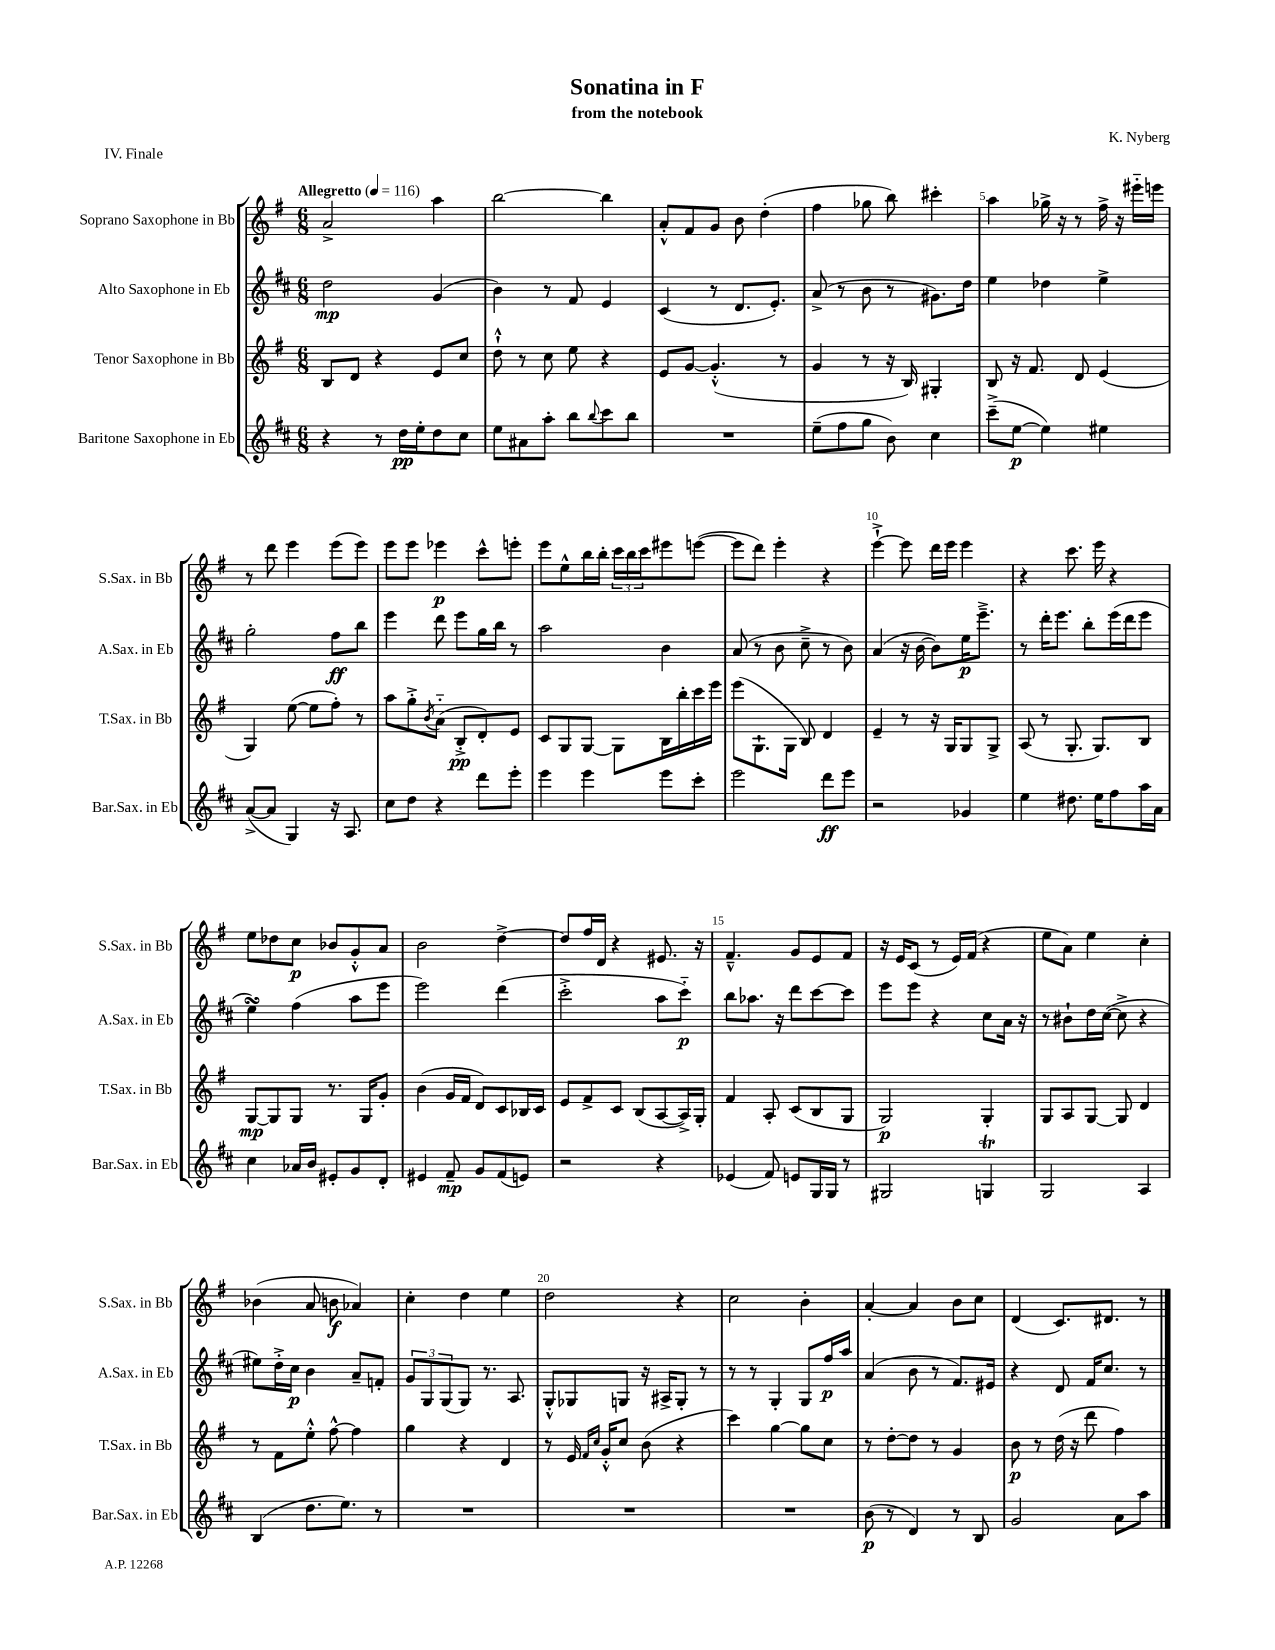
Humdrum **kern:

**kern	**dynam	**kern	**dynam	**kern	**dynam	**kern	**dynam
*part4	*part4	*part3	*part3	*part2	*part2	*part1	*part1
*staff4	*staff4	*staff3	*staff3	*staff2	*staff2	*staff1	*staff1
*I"Baritone Saxophone in Eb	*	*I"Tenor Saxophone in Bb	*	*I"Alto Saxophone in Eb	*	*I"Soprano Saxophone in Bb	*
*I'Bar.Sax. in Eb	*	*I'T.Sax. in Bb	*	*I'A.Sax. in Eb	*	*I'S.Sax. in Bb	*
*clefG2	*	*clefG2	*	*clefG2	*	*clefG2	*
*k[f#c#]	*	*k[f#]	*	*k[f#c#]	*	*k[f#]	*
*M6/8	*	*M6/8	*	*M6/8	*	*M6/8	*
*MM116	*	*MM116	*	*MM116	*	*MM116	*
=1	=1	=1	=1	=1	=1	=1	=1
!	!	!	!	!	!	!LO:TX:a:B:t=Allegretto	!
4r	.	8B/L	.	2dd\	mp	2a^/	.
.	.	8d/J	.	.	.	.	.
8r	.	4r	.	.	.	.	.
16dd\LL	pp	.	.	.	.	.	.
16ee'\J	.	.	.	.	.	.	.
8dd\	.	8e/L	.	(4g/	.	4aa\	.
8cc#\J	.	8cc/J	.	.	.	.	.
=2	=2	=2	=2	=2	=2	=2	=2
8ee\L	.	8dd`^^\	.	4b\)	.	[2bb\	.
8a#X\	.	8r	.	.	.	.	.
8aa'\J	.	8cc\	.	8r	.	.	.
8bb\L	.	8ee\	.	8f#/	.	.	.
8qqbb/	.	.	.	.	.	.	.
8ccc#\	.	4r	.	4e/	.	4bb\]	.
8bb\J	.	.	.	.	.	.	.
=3	=3	=3	=3	=3	=3	=3	=3
2.r	.	8e/L	.	(4c#/	.	8a'^^/L	.
.	.	[8g/J	.	.	.	8f#/	.
.	.	(4.g'^^/]	.	8r	.	8g/J	.
.	.	.	.	8.d/L	.	8b\	.
.	.	.	.	.	.	(4dd'\	.
.	.	.	.	8.e'/J)	.	.	.
.	.	8r	.	.	.	.	.
=4	=4	=4	=4	=4	=4	=4	=4
(8ee~\L	.	4g/	.	(8a^/	.	4ff#\	.
8ff#\	.	.	.	8r	.	.	.
8gg\J	.	8r	.	8b\	.	8gg-X\	.
8b\)	.	16r	.	8r	.	8bb\)	.
.	.	16B/)	.	.	.	.	.
4cc#\	.	4G#X'/	.	8.g#X\L)	.	4ccc#X'\	.
.	.	.	.	16dd\Jk	.	.	.
=5	=5	=5	=5	=5	=5	=5	=5
(8ccc#~^\L	.	8B/	.	4ee\	.	4aa\	.
[8ee\J	p	16r	.	.	.	.	.
.	.	8.f#/	.	.	.	.	.
4ee\])	.	.	.	4dd-X\	.	16gg-X^\	.
.	.	.	.	.	.	16r	.
.	.	8d/	.	.	.	8r	.
4ee#X\	.	(4e/	.	4ee^\	.	16ff#^\	.
.	.	.	.	.	.	16r	.
.	.	.	.	.	.	16eee#X\LL	.
.	.	.	.	.	.	16eeen\JJ	.
!!LO:LB:g=z
=6	=6	=6	=6	=6	=6	=6	=6
([8a^/L	.	4G/)	.	2gg'\	.	8r	.
8a/J]	.	.	.	.	.	8ddd\	.
4G/)	.	([8ee\	.	.	.	4eee\	.
.	.	8ee\L]	.	.	.	.	.
16r	.	8ff#'\J)	.	8ff#\L	ff	(8eee\L	.
8.A/	.	.	.	.	.	.	.
.	.	8r	.	8bb\J	.	8eee\J)	.
=7	=7	=7	=7	=7	=7	=7	=7
8cc#\L	.	8aa\L	.	4eee\	.	8eee\L	.
8dd\J	.	8gg'^\	.	.	.	8eee\J	.
.	.	8qb/	.	.	.	.	.
4r	.	(8a\J	.	8ddd\	.	4eee-X\	p
.	.	8B'^/L	pp	8eee\L	.	.	.
8ddd\L	.	8d'/)	.	16gg\L	.	8ccc^^\L	.
.	.	.	.	16bb\JJ	.	.	.
8eee'\J	.	8e/J	.	8r	.	8eeen'\J	.
=8	=8	=8	=8	=8	=8	=8	=8
4eee\	.	8c/L	.	2aa\	.	8eee\L	.
.	.	8G/	.	.	.	8ee^^\	.
4eee\	.	[8G/J	.	.	.	16bb\L	.
.	.	.	.	.	.	16bb'\JJ	.
.	.	8G\L]	.	.	.	24ccc\LL	.
.	.	.	.	.	.	24bb\	.
.	.	.	.	.	.	24ccc\J	.
8eee\L	.	16B\L	.	4b\	.	8eee#X\	.
.	.	16bb'\	.	.	.	.	.
8ccc#'\J	.	16ccc\	.	.	.	([8eeen\J	.
.	.	16eee\JJ	.	.	.	.	.
=9	=9	=9	=9	=9	=9	=9	=9
2eee\	.	(8eee\L	.	(8a/	.	8eee\L]	.
.	.	8.G`\	.	8r	.	8ddd\J)	.
.	.	.	.	8b\	.	4eee'\	.
.	.	16G\Jk	.	.	.	.	.
.	.	8B/)	.	8cc#~^\	.	.	.
8ddd\L	ff	4d/	.	8r	.	4r	.
8eee\J	.	.	.	8b\)	.	.	.
=10	=10	=10	=10	=10	=10	=10	=10
2r	.	4e~/	.	(4a/	.	[4eee`^\	.
.	.	8r	.	16r	.	8eee\]	.
.	.	.	.	[16b\	.	.	.
.	.	16r	.	8b\L])	.	16ddd\LL	.
.	.	16G/KL	.	.	.	16eee\JJ	.
4g-X/	.	8G/	.	16ee\K	p	4eee\	.
.	.	.	.	8.eee~^\J	.	.	.
.	.	8G^/J	.	.	.	.	.
=11	=11	=11	=11	=11	=11	=11	=11
4ee\	.	(8A/	.	8r	.	4r	.
.	.	8r	.	16ddd'\KL	.	.	.
.	.	.	.	8.eee\J	.	.	.
8.dd#X\	.	8.G'/	.	.	.	8.ccc\	.
.	.	.	.	8bb'\L	.	.	.
16ee\KL	.	8.G/L)	.	.	.	16eee\	.
8ff#\	.	.	.	(16eee\L	.	4r	.
.	.	.	.	16ddd\J	.	.	.
16aa\L	.	8B/J	.	8eee\J	.	.	.
16a\JJ	.	.	.	.	.	.	.
!!LO:LB:g=z
=12	=12	=12	=12	=12	=12	=12	=12
4cc#\	.	[8G/L	mp	4eesSSS\)	.	8ee\L	.
.	.	8G/]	.	.	.	8dd-X\	.
16a-X/LL	.	8G/J	.	(4ff#\	.	8cc\J	p
16b/JJ	.	.	.	.	.	.	.
8e#X'/L	.	8.r	.	.	.	8b-X/L	.
8g/	.	.	.	8aa\L	.	8g'^^/	.
.	.	16G/KL	.	.	.	.	.
8d'/J	.	8g'/J	.	8eee\J	.	8a/J	.
=13	=13	=13	=13	=13	=13	=13	=13
4e#X/	.	(4b\	.	2eee\)	.	2b\	.
8f#~/	mp	16g/LL	.	.	.	.	.
.	.	16f#/JJ	.	.	.	.	.
8g/L	.	8d/L)	.	.	.	.	.
(8f#/	.	8c/	.	(4ddd\	.	[4dd^\	.
8en/J)	.	16B-X/L	.	.	.	.	.
.	.	16c/JJ	.	.	.	.	.
=14	=14	=14	=14	=14	=14	=14	=14
2r	.	8e/L	.	2ccc#'^\	.	8dd/L]	.
.	.	8f#^/	.	.	.	16ff#/L	.
.	.	.	.	.	.	16d/JJ	.
.	.	8c/J	.	.	.	4r	.
.	.	(8B/L	.	.	.	.	.
4r	.	[8A/	.	8aa\L	.	8.e#X/	.
.	.	16A^/L])	.	8ccc#\J)	p	.	.
.	.	16G'/JJ	.	.	.	16r	.
=15	=15	=15	=15	=15	=15	=15	=15
(4e-X/	.	4f#/	.	8bb\L	.	4.f#~^^/	.
.	.	.	.	8.aa-X\J	.	.	.
8f#/)	.	8A'/	.	.	.	.	.
.	.	.	.	16r	.	.	.
8en/L	.	(8c/L	.	8ddd\L	.	8g/L	.
16G/L	.	8B/	.	[8ccc#\	.	8e/	.
16G/JJ	.	.	.	.	.	.	.
8r	.	8G/J	.	8ccc#\J]	.	8f#/J	.
=16	=16	=16	=16	=16	=16	=16	=16
2G#X/	.	2G/)	p	8eee\L	.	16r	.
.	.	.	.	.	.	16e/KL	.
.	.	.	.	8eee\J	.	(8c/J	.
.	.	.	.	4r	.	8r	.
.	.	.	.	.	.	16e/LL)	.
.	.	.	.	.	.	(16f#/JJ	.
4GnT/	.	4G'/	.	8cc#\L	.	4r	.
.	.	.	.	16a\Jk	.	.	.
.	.	.	.	16r	.	.	.
=17	=17	=17	=17	=17	=17	=17	=17
2G/	.	8G/L	.	8r	.	8ee\L	.
.	.	8A/	.	8b#X`\L	.	8a\J)	.
.	.	[8G/J	.	16dd\L	.	4ee\	.
.	.	.	.	([16cc#\JJ	.	.	.
.	.	8G/]	.	8cc#^\]	.	.	.
4A/	.	4d/	.	4r	.	4cc'\	.
!!LO:LB:g=z
=18	=18	=18	=18	=18	=18	=18	=18
(4B/	.	8r	.	8ee#X\L)	.	(4b-X\	.
.	.	8f#\L	.	16dd'^\L	.	.	.
.	.	.	.	16cc#\JJ	p	.	.
8.dd\L	.	8ee'^^\J	.	4b\	.	8a/	.
.	.	[8ff#^^\	.	.	.	8bn\	f
8.ee\J)	.	.	.	.	.	.	.
.	.	4ff#\]	.	8a~/L	.	4a-X/)	.
8r	.	.	.	8fn'/J	.	.	.
=19	=19	=19	=19	=19	=19	=19	=19
2.r	.	4gg\	.	12g/L	.	4cc'\	.
.	.	.	.	12G/	.	.	.
.	.	.	.	(12G/	.	.	.
.	.	4r	.	8G/J)	.	4dd\	.
.	.	.	.	8.r	.	.	.
.	.	4d/	.	.	.	4ee\	.
.	.	.	.	8.A/	.	.	.
=20	=20	=20	=20	=20	=20	=20	=20
2.r	.	8r	.	8G'^^/L	.	2dd\	.
.	.	16e/	.	8G-X/	.	.	.
.	.	16qqf#/LL	.	.	.	.	.
.	.	16qqcc/JJ	.	.	.	.	.
.	.	16g'^^/KL	.	.	.	.	.
.	.	8cc/J	.	8Gn/J	.	.	.
.	.	(8b\	.	16r	.	.	.
.	.	.	.	16A#X^/KL	.	.	.
.	.	4r	.	8G'/J	.	4r	.
.	.	.	.	8r	.	.	.
=21	=21	=21	=21	=21	=21	=21	=21
2.r	.	4ccc\)	.	8r	.	2cc\	.
.	.	.	.	8r	.	.	.
.	.	[4gg\	.	4G'/	.	.	.
.	.	8gg\L]	.	8G/L	.	4b'\	.
.	.	8cc\J	.	16ff#/L	p	.	.
.	.	.	.	16aa/JJ	.	.	.
=22	=22	=22	=22	=22	=22	=22	=22
(8b\	p	8r	.	(4a/	.	[4a'/	.
8r	.	[8dd'\L	.	.	.	.	.
4d/)	.	8dd\J]	.	8b\	.	4a/]	.
.	.	8r	.	8r	.	.	.
8r	.	4g/	.	8.f#/L)	.	8b\L	.
8B/	.	.	.	.	.	8cc\J	.
.	.	.	.	16e#X/Jk	.	.	.
=23	=23	=23	=23	=23	=23	=23	=23
2g/	.	8b\	p	4r	.	(4d/	.
.	.	8r	.	.	.	.	.
.	.	(16dd\	.	8d/	.	8.c/L)	.
.	.	16r	.	.	.	.	.
.	.	8ddd\	.	16f#/KL	.	.	.
.	.	.	.	8.cc#/J	.	8.d#X/J	.
8a\L	.	4ff#\)	.	.	.	.	.
8aa\J	.	.	.	8r	.	8r	.
==	==	==	==	==	==	==	==
*-	*-	*-	*-	*-	*-	*-	*-
